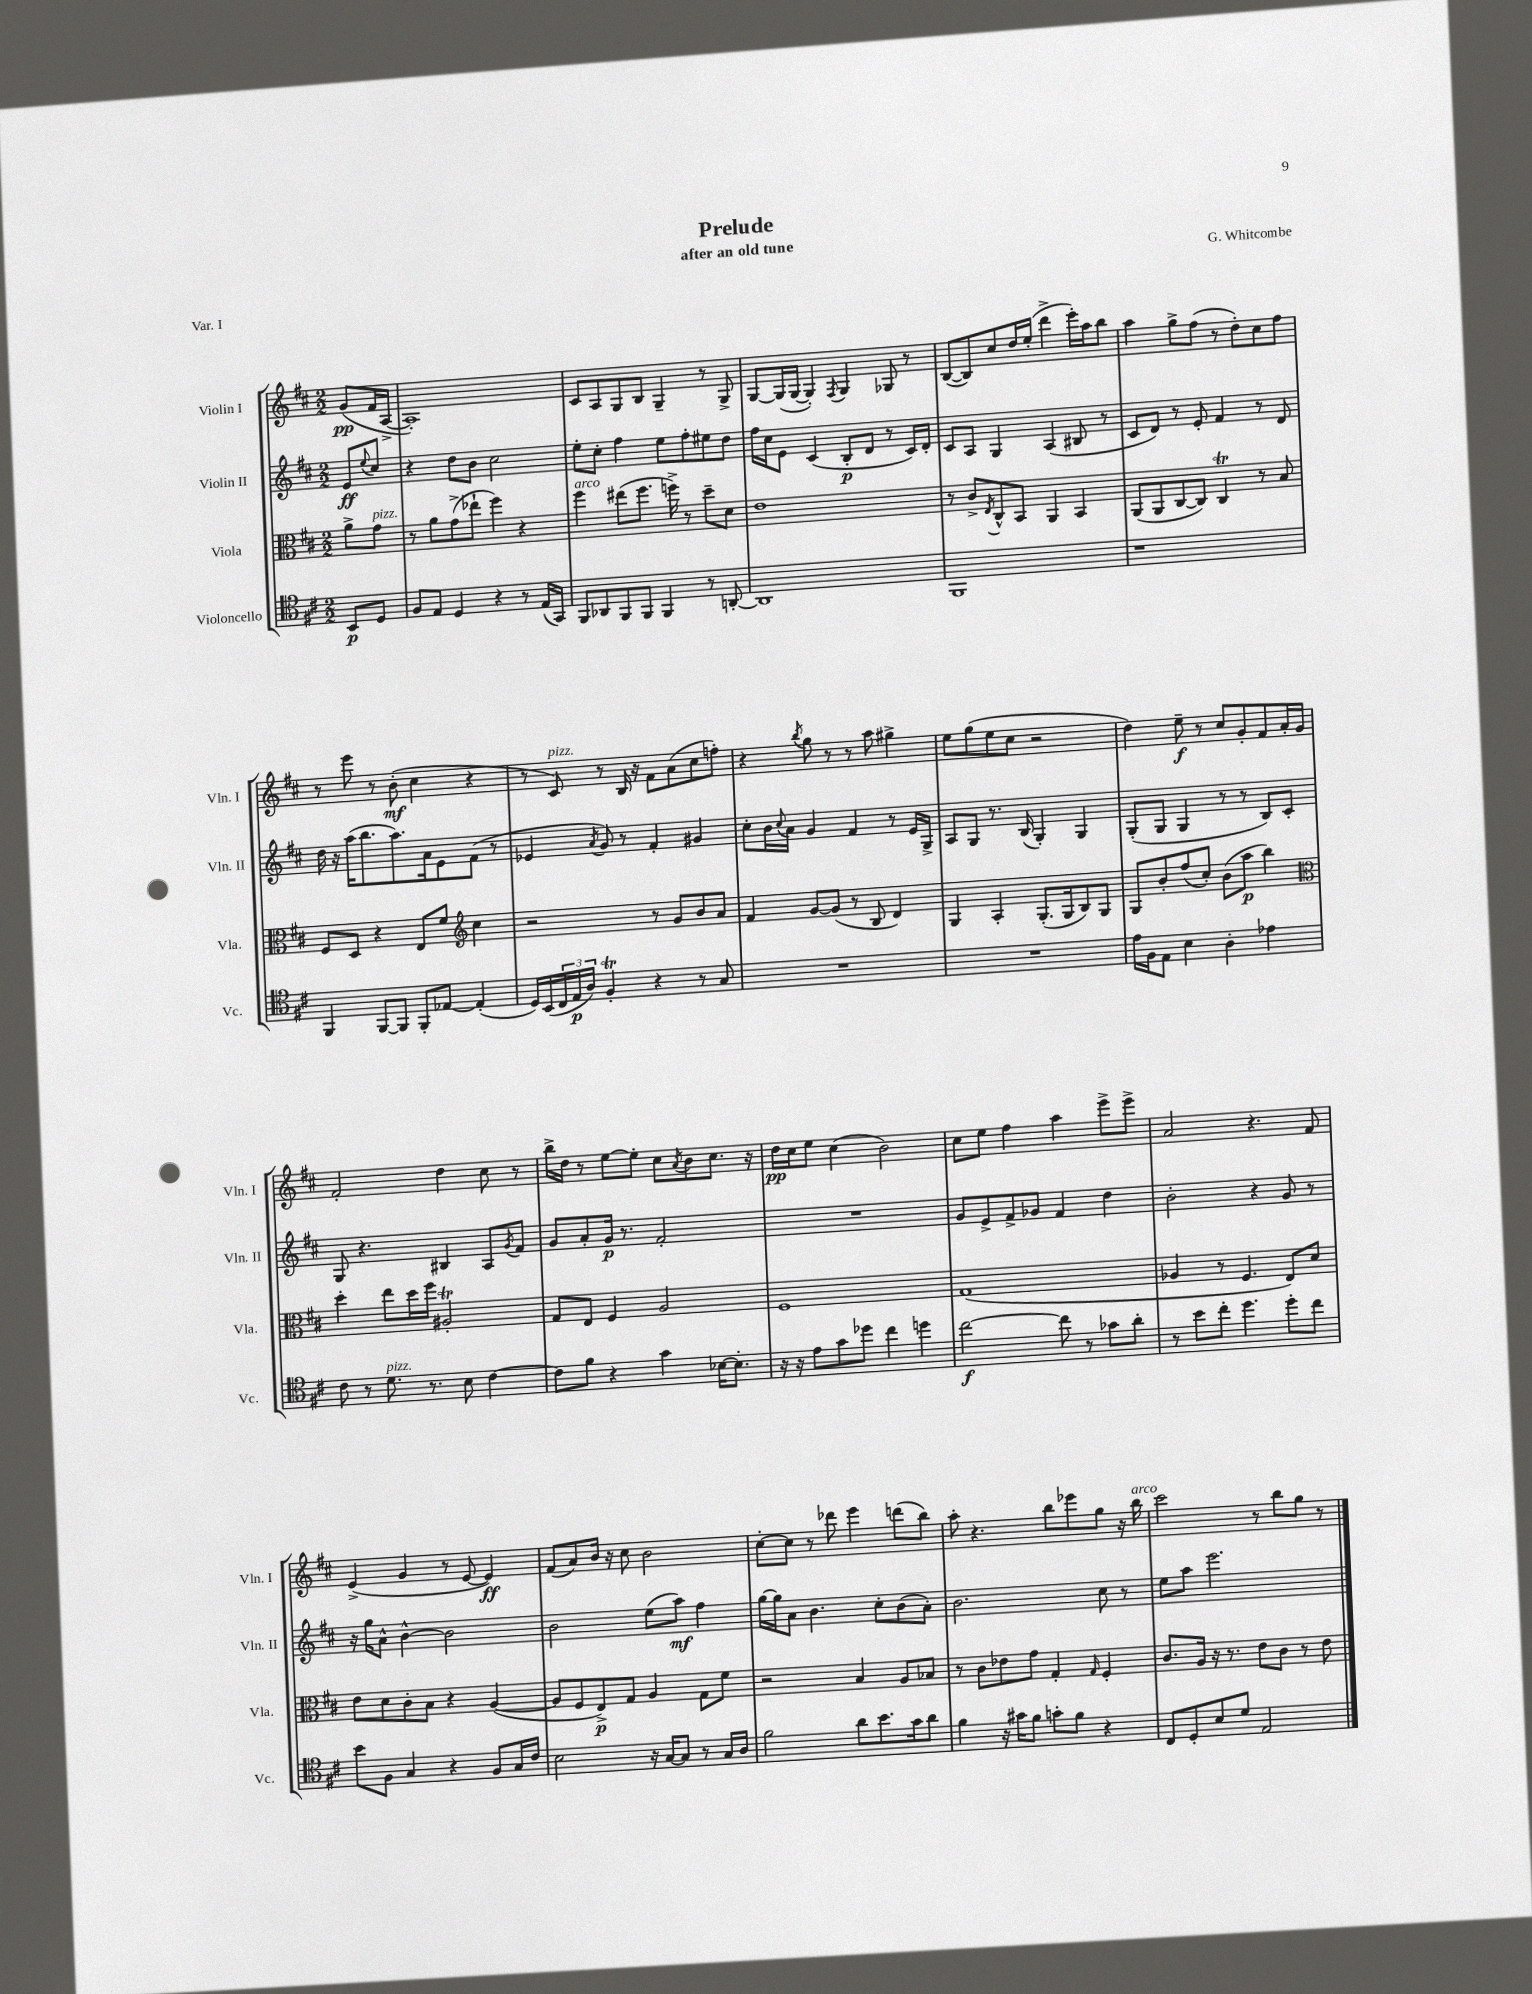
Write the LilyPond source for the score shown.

\header { title = "Prelude" composer = "G. Whitcombe" subtitle = "after an old tune" piece = "Var. I" }
<<
\new StaffGroup <<
\new Staff = "s0" \with { instrumentName = "Violin I" shortInstrumentName = "Vln. I" } {
    \clef treble \key d \major \numericTimeSignature \time 2/2 \partial 4
    g'8\pp( fis'16 a16~-> |
    a1-.) |
    cis'8 a8 g8 b8 g4-- r8 g8-> |
    g8~ g16( g16~ g4-.) \acciaccatura { fis8 } g4 ges8 r8 |
    b8~( b8) cis''8 d''16 e''16-.( d'''4-> e'''16-.) a''16 b''8 |
    a''4 g''8-> fis''8( r8 d''8-.) cis''8 fis''8 |
    r8 e'''8 r8 b'8-.\mf( cis''4 r4 |
    r8 cis'8^\markup { \italic "pizz." }) r8 b16 r16 fis'8 a'8( cis''8 f''8-.) |
    r4 \acciaccatura { b''8 } g''8 r8 r8 a''8 gis''4-> |
    e''8 g''8( e''8 cis''8 r2 |
    d''4) e''8--\f r8 cis''8 g'8-. fis'8 a'16-. g'16 |
    fis'2-. d''4 cis''8 r8 |
    b''16-> d''16 r8 e''8~ e''8-. cis''8 \acciaccatura { a'8 } b'8 cis''8. r16 |
    d''16\pp cis''16 e''8 cis''4( b'2) |
    cis''8 e''8 fis''4 a''4 e'''8-> e'''8-> |
    a'2 r4. fis'8 |
    e'4->( g'4 r8 e'8~ e'4\ff) |
    fis'8( a'8) b'16 r16 cis''8 b'2 |
    cis''8~-. cis''8 r8 des'''8 e'''4 d'''8( b''8) |
    a''8-. r4. b''8 ees'''8 g''8 r16 b''16^\markup { \italic "arco" } |
    cis'''2 r8 b''8 g''8 r8 \bar "|." |
}
\new Staff = "s1" \with { instrumentName = "Violin II" shortInstrumentName = "Vln. II" } {
    \clef treble \key d \major \numericTimeSignature \time 2/2 \partial 4
    e'8\ff \appoggiatura { e''8 } cis''8 |
    r4 d''8 b'8 cis''2 |
    e''8-. cis''8-. fis''4 e''8 fis''8-. eis''8 d''8 |
    fis''16 cis''16 e'8 cis'4( b8-.\p d'8 r8 cis'16) d'16-. |
    cis'8 a8 g4 a4( bis8 r8 |
    cis'8 d'8) r8 e'8-. fis'4 r8 d'8 |
    d''16 r16 a''16( b''8. a''8.) a'16 e'8 fis'8( r8 |
    ees'4 \acciaccatura { a'8 } g'8) r8 fis'4-. gis'4 |
    cis''8-. b'16 \appoggiatura { cis''8 } a'16 g'4 fis'4 r8 e'16 g16-> |
    a8 g8 r8. b16( g4-.) g4 |
    g8-.( g8 g4 r8 r8 b8) cis'8-. |
    g8 r4. bis4 a8 \acciaccatura { g'8 } fis'8 |
    g'8 a'8-. g'16\p r8. fis'2-. |
    R1 |
    g'8 e'8-> fis'8-> ges'8 fis'4 d''4 |
    b'2-. r4 g'8 r8 |
    r16 g''16 a'8-^ b'4~-^ b'2 |
    b'2 e''8( a''8\mf) fis''4 |
    g''16~ g''16 a'8 b'4. cis''8-. b'8( a'8-.) |
    b'2. cis''8 r8 |
    e''8 a''8 e'''2. \bar "|." |
}
\new Staff = "s2" \with { instrumentName = "Viola" shortInstrumentName = "Vla." } {
    \clef alto \key d \major \numericTimeSignature \time 2/2 \partial 4
    a'8-> g'8^\markup { \italic "pizz." } |
    r8 a'8 g'8->( ees''8-! fis''4) r4 |
    fis''4^\markup { \italic "arco" } eis''8( fis''8. f''16->) r8 d''8-- d'8 |
    e'1 |
    r8 cis'8-> \acciaccatura { e8 } cis8-^ b,8 a,4 b,4 |
    a,8( a,8 cis8~ cis8) cis4\trill r8 b8 |
    fis8 d8 r4 e8 fis'8 \clef treble cis''4 |
    r2 r8 g'8 b'8 a'8 |
    fis'4 g'8~ g'8( r8 b8 d'4) |
    g4 a4-. g8.-.( g16 b8) g8 |
    g8 b'8-. fis''8( cis''8-.) b'8( a''8\p b''4) |
    \clef alto d''4-. e''8 d''16 fis''16 ais2-.\trill |
    g8 e8 fis4 a2 |
    fis1 |
    g1( |
    aes4 r8 fis4. e8) d'8 |
    e'8 d'8 cis'8-. b8 r4 a4~( |
    a8 fis8 e8->\p) g8 a4 g8 fis'8 |
    r2 b4 a8 bes8 |
    r8 cis'8 ees'8 g'8 g4-. \grace { g16 } fis4-. |
    cis'8. a16 r16 r8. e'8 cis'8 r8 e'8 \bar "|." |
}
\new Staff = "s3" \with { instrumentName = "Violoncello" shortInstrumentName = "Vc." } {
    \clef tenor \key d \major \numericTimeSignature \time 2/2 \partial 4
    b,8\p d8 |
    fis8 e8 d4 r4 r8 e16( g,16) |
    fis,8 aes,8 fis,8 fis,8 fis,4 r8 a,8~-. |
    a,1 |
    fis,1 |
    r1 |
    fis,4 fis,8~ fis,8 fis,8-. ees8~ ees4-.( |
    d16) b,16( \tuplet 3/2 { cis16 e16\p a16) } fis4-.\trill r4 r8 g8 |
    R1 |
    R1 |
    e'16 fis16 e8 b4 a4-. ees'4 |
    cis'8 r8 d'8.^\markup { \italic "pizz." } r8. b8 cis'4~ |
    cis'8 fis'8 r4 g'4 bes16~ bes8.-. |
    r16 r16 e'8 g'8 des''8 cis''4 d''4 |
    cis''2~\f cis''8 r8 ges'8 a'8-. |
    r8 b'8 cis''8-. d''4. d''8-. cis''8 |
    b'8 fis8 g4 r4 fis8 g16 cis'16 |
    b2 r16 g16~ g8 r8 g16 a16 |
    fis'2 a'8 b'8. g'16 a'8 |
    fis'4 r16 gis'16 fis'8 g'8-. fis'8 r4 |
    cis8 d8-. b8 d'8 e2 \bar "|." |
}
>>
>>
\layout { \context { \Score \remove "Bar_number_engraver" } }
